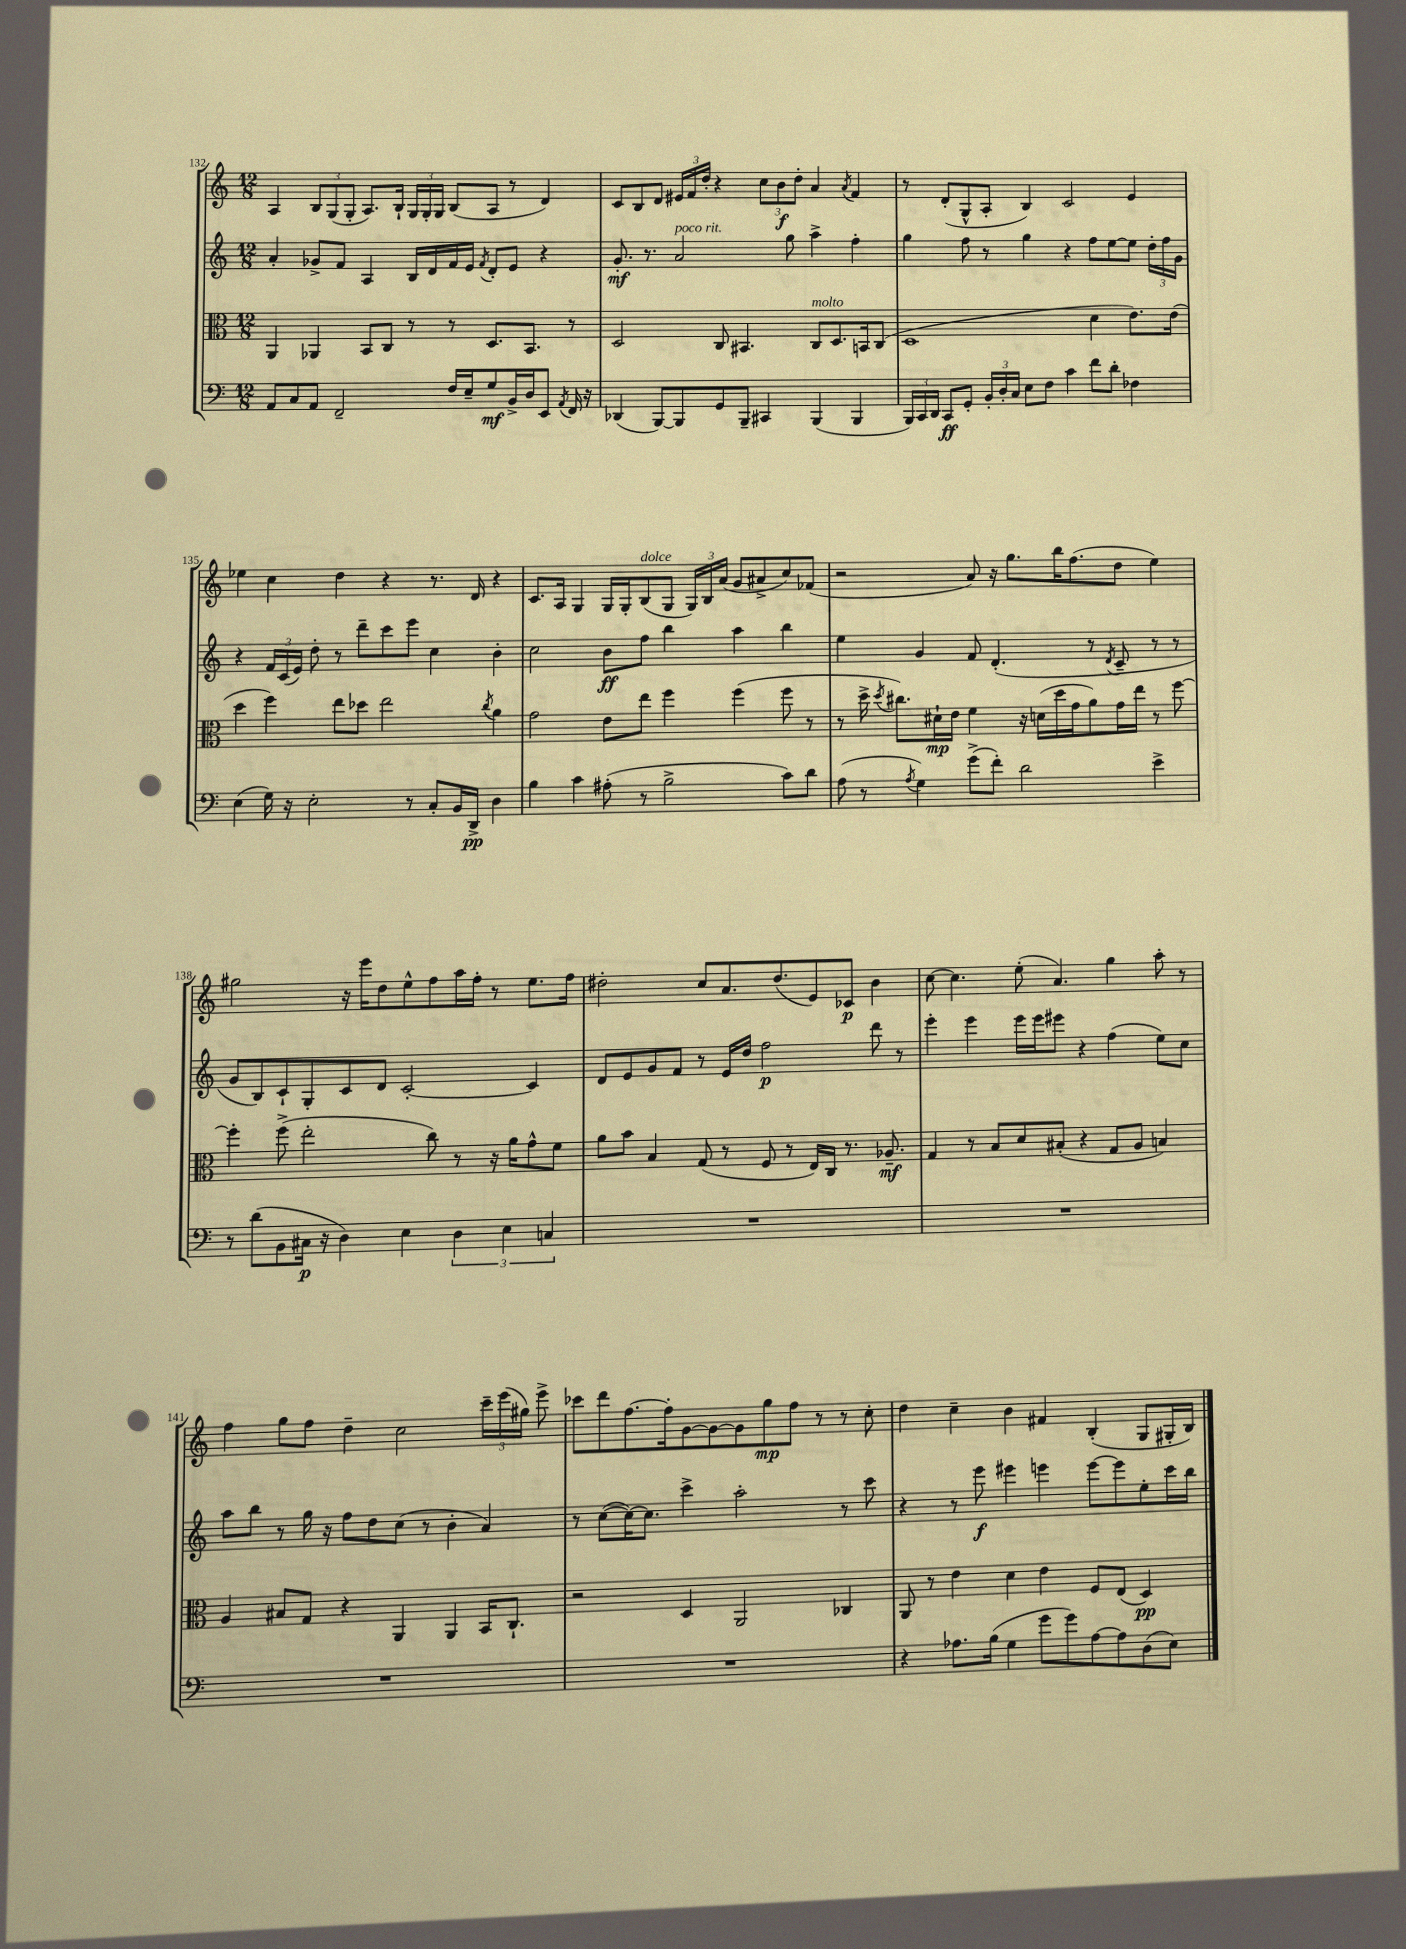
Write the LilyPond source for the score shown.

<<
\new StaffGroup <<
\new Staff = "s0" {
    \clef treble \key c \major \numericTimeSignature \time 12/8
    \autoBeamOff a4 \tuplet 3/2 { b8[ g8( g8]-. } a8.[) b16]-! \tuplet 3/2 { g16[ g16-. g16] } b8[( a8] r8 d'4) |
    c'8[ b8 d'8] \tuplet 3/2 { eis'16[ f'16 d''16]-. } r4 \tuplet 3/2 { c''8[ b'8\f d''8]-. } a'4 \acciaccatura { a'8 } f'4 |
    r8 d'8[-.( g8-^ a8]-. b4) c'2 e'4 |
    ees''4 c''4 d''4 r4 r8. d'16 r4 |
    c'8.[ a16] g4 g16[ g16-. b8^\markup { \italic "dolce" }( g8] \tuplet 3/2 { g16[) b16 a'16]( } g'8[ ais'8-> c''8) fes'8]( |
    r2 a'8) r16 g''8.[ b''16 f''8.( d''8] e''4) |
    gis''2 r16 e'''16[ d''8 e''8-^ f''8 a''16 f''16]-. r8 e''8.[ f''16] |
    dis''2-. c''8[ a'8. dis''8.( e'8) ces'8]\p b'4 |
    c''8~ c''4. e''8-.( a'4.) g''4 a''8-. r8 |
    f''4 g''8[ f''8] d''4-- c''2 \tuplet 3/2 { c'''16[-- e'''16( gis''16]) } e'''8-> |
    ces'''8[ d'''8 f''8.~ f''16-. g'8~ g'8~ g'8 g''8\mp f''8] r8 r8 c''8-. |
    d''4 c''4-- b'4 fis'4 b4-.( g8[ gis16-. b16]) \bar "|." |
}
\new Staff = "s1" {
    \clef treble \key c \major \numericTimeSignature \time 12/8
    \autoBeamOff a'4-. ges'8[-> f'8] a4 b16[ d'16 f'16 e'16] \acciaccatura { f'8 } d'8[-. e'8] r4 |
    g'8.-.\mf r8. a'2^\markup { \italic "poco rit." } g''8 a''4-> f''4-. |
    g''4 f''8 r8 g''4 r4 f''8[ e''8~ e''8] \tuplet 3/2 { d''16[-. f''16 g'16] } |
    r4 \tuplet 3/2 { f'16[ c'16( e'16]) } d''8-. r8 d'''8[-- c'''8 e'''8] c''4 b'4-. |
    c''2 b'8[\ff f''8] b''4 a''4 b''4 |
    e''4 g'4 f'8 d'4.-.( r8 \acciaccatura { d'8 } c'8-- r8 r8 |
    g'8[ b8) c'8-! g8-. c'8 d'8] c'2~-. c'4 |
    d'8[ e'8 g'8 f'8] r8 e'16[ d''16] f''2\p d'''8 r8 |
    e'''4-. e'''4 e'''16[ e'''16 eis'''8] r4 f''4( e''8[) c''8] |
    a''8[ b''8] r8 g''16 r16 f''8[ d''8 c''8]( r8 b'4-. a'4) |
    r8 c''8[~( c''16~) c''8.] c'''4-> a''2-. r8 c'''8 |
    r4 r8 e'''8\f eis'''4 e'''4 e'''8[~ e'''8 e''8-. c'''16 b''16] \bar "|." |
}
\new Staff = "s2" {
    \clef alto \key c \major \numericTimeSignature \time 12/8
    \autoBeamOff a,4 aes,4 b,8[ c8] r8 r8 d8.[ b,8.] r8 |
    d2 c8 bis,4. c8[^\markup { \italic "molto" } d8. b,16 c8]( |
    d1 d'4 e'8.[) e'16]( |
    d''4 f''4) e''8[ des''8] e''2 \acciaccatura { c''8 } a'4 |
    g'2 e'8[ e''8] f''4 f''4( f''8 r8 |
    r8 d''16-> \acciaccatura { d''8 } cis''8.[) dis'16-!\mp e'16] f'4 r16 d'16[( d''16 g'16 a'8) g'16 e''16] r8 f''8~ |
    f''4-. f''8->( e''2-. c''8) r8 r16 a'16[ g'8-^ f'8] |
    a'8[ b'8] b4 g8( r8 f8 r8 e16[) c16] r8. aes8.--\mf |
    g4 r8 b8[ d'8 bis8]-.( r4 g8[ a8] b4) |
    a4 bis8[ g8] r4 a,4 a,4 b,16[ c8.]-! |
    r2 d4 a,2 ces4 |
    a,8 r8 e'4 d'4 e'4 f8[ e8]( d4\pp) \bar "|." |
}
\new Staff = "s3" {
    \clef bass \key c \major \numericTimeSignature \time 12/8
    \autoBeamOff a,8[ c8 a,8] f,2-- f16[ e16-- g8\mf b,16-> d16 e,8] \acciaccatura { a,8 } f,16 r16 |
    des,4( b,,8[~) b,,8 g,8 b,,8]-- cis,4 b,,4( b,,4 |
    \tuplet 3/2 { b,,16[) c,16 d,16] } c,8[\ff g,8]-. \tuplet 3/2 { b,16[-. d16-. c16] } e8[ f8] c'4 f'8[ d'8]-. fes4 |
    e4( g16) r16 e2-. r8 c8[-. b,16 d,16]->\pp d4 |
    b4 c'4 ais8-.( r8 b2-> c'8[) d'8] |
    a8( r8 \acciaccatura { a8 } g4) g'8[->( f'8]-.) d'2 e'4-> |
    r8 d'8[( b,8 cis16]\p r16 d4) e4 \tuplet 3/2 { d4 e4 c4 } |
    R1. |
    R1. |
    R1. |
    R1. |
    r4 aes8.[ b16]( g4 g'8[ g'8) aes8~ aes8 d8( e8]) \bar "|." |
}
>>
>>
\layout { \context { \Score currentBarNumber = #132 } }
